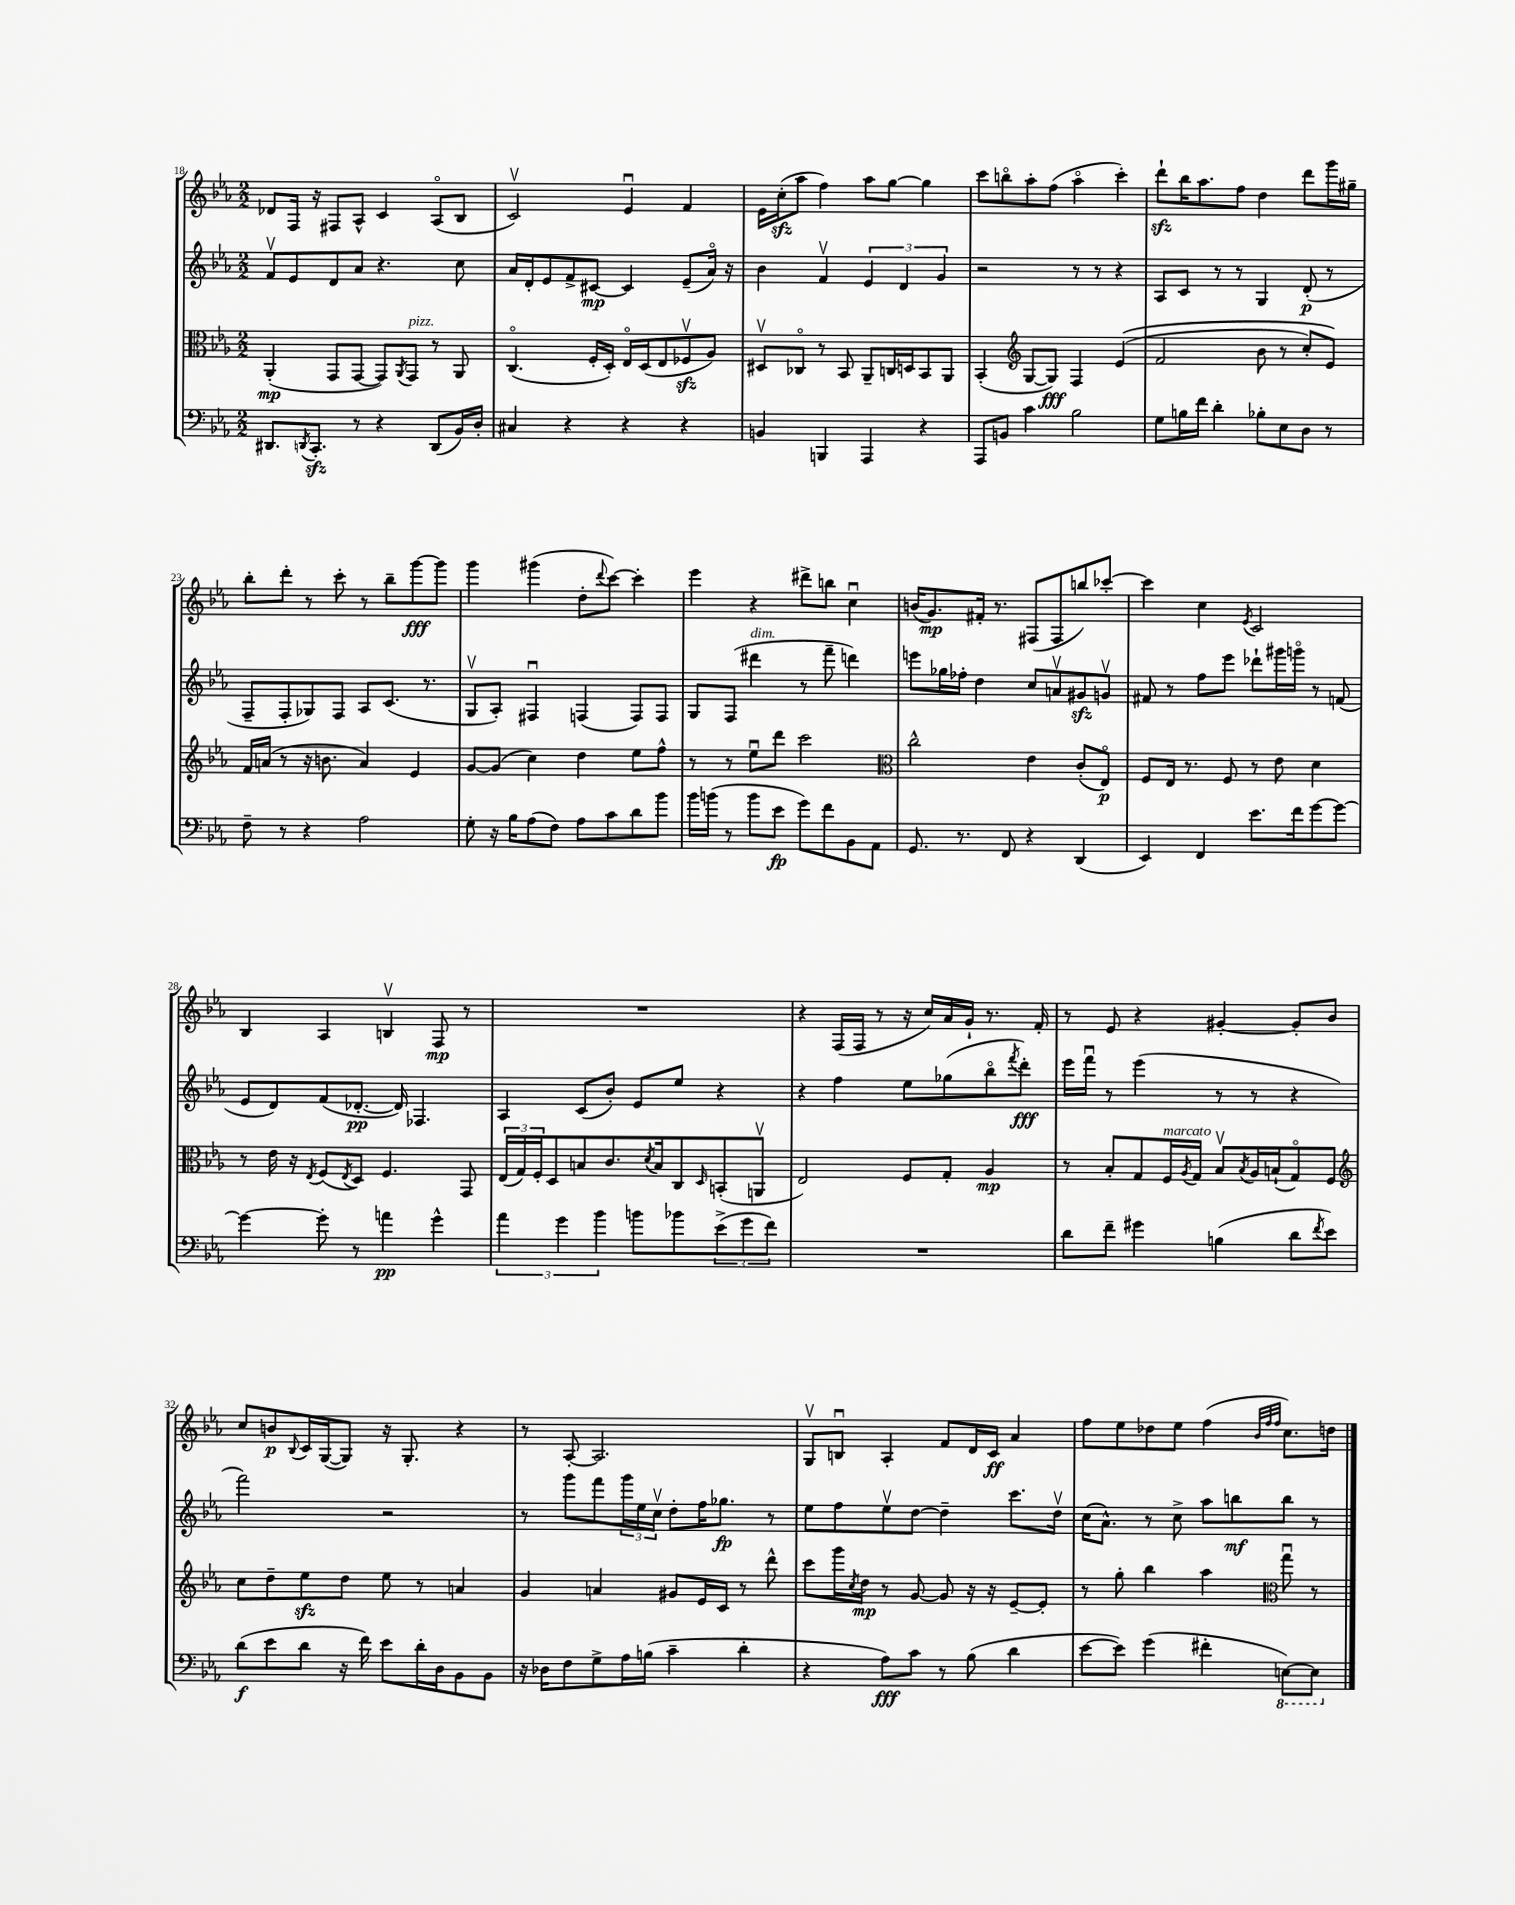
<<
\new StaffGroup <<
\new Staff = "s0" {
    \clef treble \key ees \major \numericTimeSignature \time 2/2
    des'8 f16 r16 fis8 aes8-^ c'4 aes8\flageolet( bes8 |
    c'2\upbow) ees'4\downbow f'4 |
    ees'16 c''16-.\sfz( aes''8 f''4) aes''8 g''8~ g''4 |
    c'''8 b''8\flageolet aes''8-. f''8( aes''4\flageolet c'''4-.) |
    d'''8-!\sfz bes''16 aes''8. f''8 d''4 d'''8 g'''16 gis''16-- |
    bes''8-. d'''8-. r8 c'''8-. r8 bes''8-- g'''8~\fff g'''8 |
    g'''4 gis'''4( d''8-. \appoggiatura { d'''8 } c'''8~) c'''4-. |
    ees'''4 r4 dis'''8-> b''8 c''4\downbow |
    b'16( g'8.\mp) fis'16-. r8. fis8( fis8 b''8) ces'''8~-. |
    ces'''4 c''4 \acciaccatura { ees'8 } c'2 |
    bes4 aes4 b4\upbow f8\mp r8 |
    R1 |
    r4 f16( f16 r8 r16 c''16) aes'16 g'16-! r8. f'16-. |
    r8 ees'8 r4 gis'4~-. gis'8-. bes'8 |
    c''8 b'8\p \appoggiatura { bes8 } c'16 g16~( g8) r16 g8.-. r4 |
    r8 aes8~-. aes2. |
    g8\upbow b8\downbow aes4-. f'8 d'16 c'16\ff aes'4 |
    f''8 ees''8 des''8 ees''8 f''4( \grace { bes'32 f''32 f''32 } c''8.) d''16 \bar "|." |
}
\new Staff = "s1" {
    \clef treble \key ees \major \numericTimeSignature \time 2/2
    f'8\upbow ees'8 d'8 aes'8 r4. c''8 |
    aes'16 d'16-. ees'8 f'8-> cis'8~\mp cis'4 ees'8--( aes'16\flageolet) r16 |
    bes'4 f'4\upbow \tuplet 3/2 { ees'4 d'4 g'4 } |
    r2 r8 r8 r4 |
    aes8 c'8 r8 r8 g4 d'8-.\p( r8 |
    f8-- f8-. ges8) f8 aes8 c'8.( r8. |
    g8\upbow aes8-.) fis4\downbow f4( f8) f8 |
    g8 f8( dis'''4^\markup { \italic "dim." } r8 f'''8-- d'''4) |
    e'''8 ges''16 fes''16-. d''4 c''8 a'8\upbow gis'8\sfz g'8\upbow |
    fis'8 r8 f''8 ees'''8 des'''8-! gis'''16 g'''16\flageolet r8 f'8( |
    ees'8 d'8) f'8( des'8.~-.\pp des'16) fes4. |
    aes4 c'8( bes'8-.) ees'8 ees''8 r4 |
    r4 f''4 ees''8 ges''8( bes''8\flageolet \acciaccatura { f'''8 } d'''8-.\fff) |
    ees'''16 f'''16\downbow r8 ees'''4( r8 r8 r4 |
    f'''2) r2 |
    r8 g'''8 f'''8 \tuplet 3/2 { g'''16 ees''16 c''16\upbow } d''8-. f''16 ges''8.\fp r8 |
    ees''8 f''8 ees''8\upbow d''8~ d''4-- c'''8. d''16\upbow |
    c''16( aes'8.-^) r8 c''8-> aes''8 b''8\mf b''8 r8 \bar "|." |
}
\new Staff = "s2" {
    \clef alto \key ees \major \numericTimeSignature \time 2/2
    aes,4-.\mp( g,8 g,8~ g,8) \acciaccatura { aes,8 } g,8^\markup { \italic "pizz." } r8 aes,8 |
    c4.\flageolet( f16-. d16-.) ees16\flageolet d16( ees8 fes8\upbow\sfz aes8) |
    dis8\upbow ces8\flageolet r8 bes,8 aes,8-- c16 d16 bes,8 aes,8 |
    bes,4-.( \clef treble g8~ g8\fff) f4 ees'4(\( |
    f'2 bes'8 r8 c''8-.) ees'8\) |
    f'16 a'16( r8 r16 b'8. a'4) ees'4 |
    g'8~ g'8( c''4) d''4 ees''8 f''8-^ |
    r8 r8 ees''8\downbow d'''8 c'''2 |
    \clef alto c''2-^ ees'4 c'8-.( ees8\flageolet\p) |
    f8 ees16 r8. f8 r8 ees'8 d'4 |
    r8 ees'16 r16 \acciaccatura { ees8 } f8( \acciaccatura { ees8 } d8) f4. g,8 |
    \tuplet 3/2 { ees16( g16) f16-. } d8 b8 c'8. \acciaccatura { d'8 } b16 c8 \grace { d16 } b,8-.( a,8\upbow |
    ees2) f8 g8-. aes4\mp |
    r8 bes8-. g8 f16^\markup { \italic "marcato" } \acciaccatura { aes8 } g16 bes8\upbow \acciaccatura { bes8 } aes16 b16-!( g8\flageolet) f8 |
    \clef treble c''8 d''8-- ees''8\sfz d''8 ees''8 r8 a'4 |
    g'4 a'4 gis'8 ees'16 c'16 r8 d'''8-^ |
    c'''8 g'''16 \acciaccatura { c''8 } d''16\mp r8 g'8~ g'8 r16 r16 ees'8~-- ees'8-. |
    r8 g''8-. bes''4 aes''4 \clef alto g''8\downbow r8 \bar "|." |
}
\new Staff = "s3" {
    \clef bass \key ees \major \numericTimeSignature \time 2/2
    dis,8. \acciaccatura { d,8 } c,8.-.\sfz r8 r4 d,8( bes,16) d16-. |
    cis4 r4 r4 r4 |
    b,4 b,,4 aes,,4 r4 |
    aes,,8 b,8 c'4 bes2 |
    g8 b16 f'16 d'4-. bes8-. ees8 d8 r8 |
    f8-- r8 r4 aes2 |
    g8-. r16 bes16 aes8( f8) aes8 c'8 d'8 bes'8 |
    bes'16 b'16( r8 b'8 ees'8\fp g'8) f'8 bes,8 aes,8 |
    g,8. r8. f,8 r4 d,4( |
    ees,4) f,4 ees'8. f'16 g'8~ g'8~ |
    g'4~ g'8-. r8 a'4\pp g'4-^ |
    \tuplet 3/2 { aes'4 g'4 bes'4 } b'8 bes'8 \tuplet 3/2 { ees'8->( g'8 f'8) } |
    R1 |
    d'8 f'8-- gis'4 b4( d'8 \acciaccatura { f'8 } ees'8) |
    d'8\f( ees'8 d'8 r16 f'16) ees'8 d'16-. d16 bes,8 bes,8 |
    r16 des16 f8 g8-> aes16 b16( c'4-- d'4-. |
    r4 aes8\fff) c'8 r8 bes8( d'4 |
    ees'8~ ees'8) g'4( fis'4-. \ottava #-1 e,8~) e,8 \ottava #0 \bar "|." |
}
>>
>>
\layout { \context { \Score currentBarNumber = #18 } }
